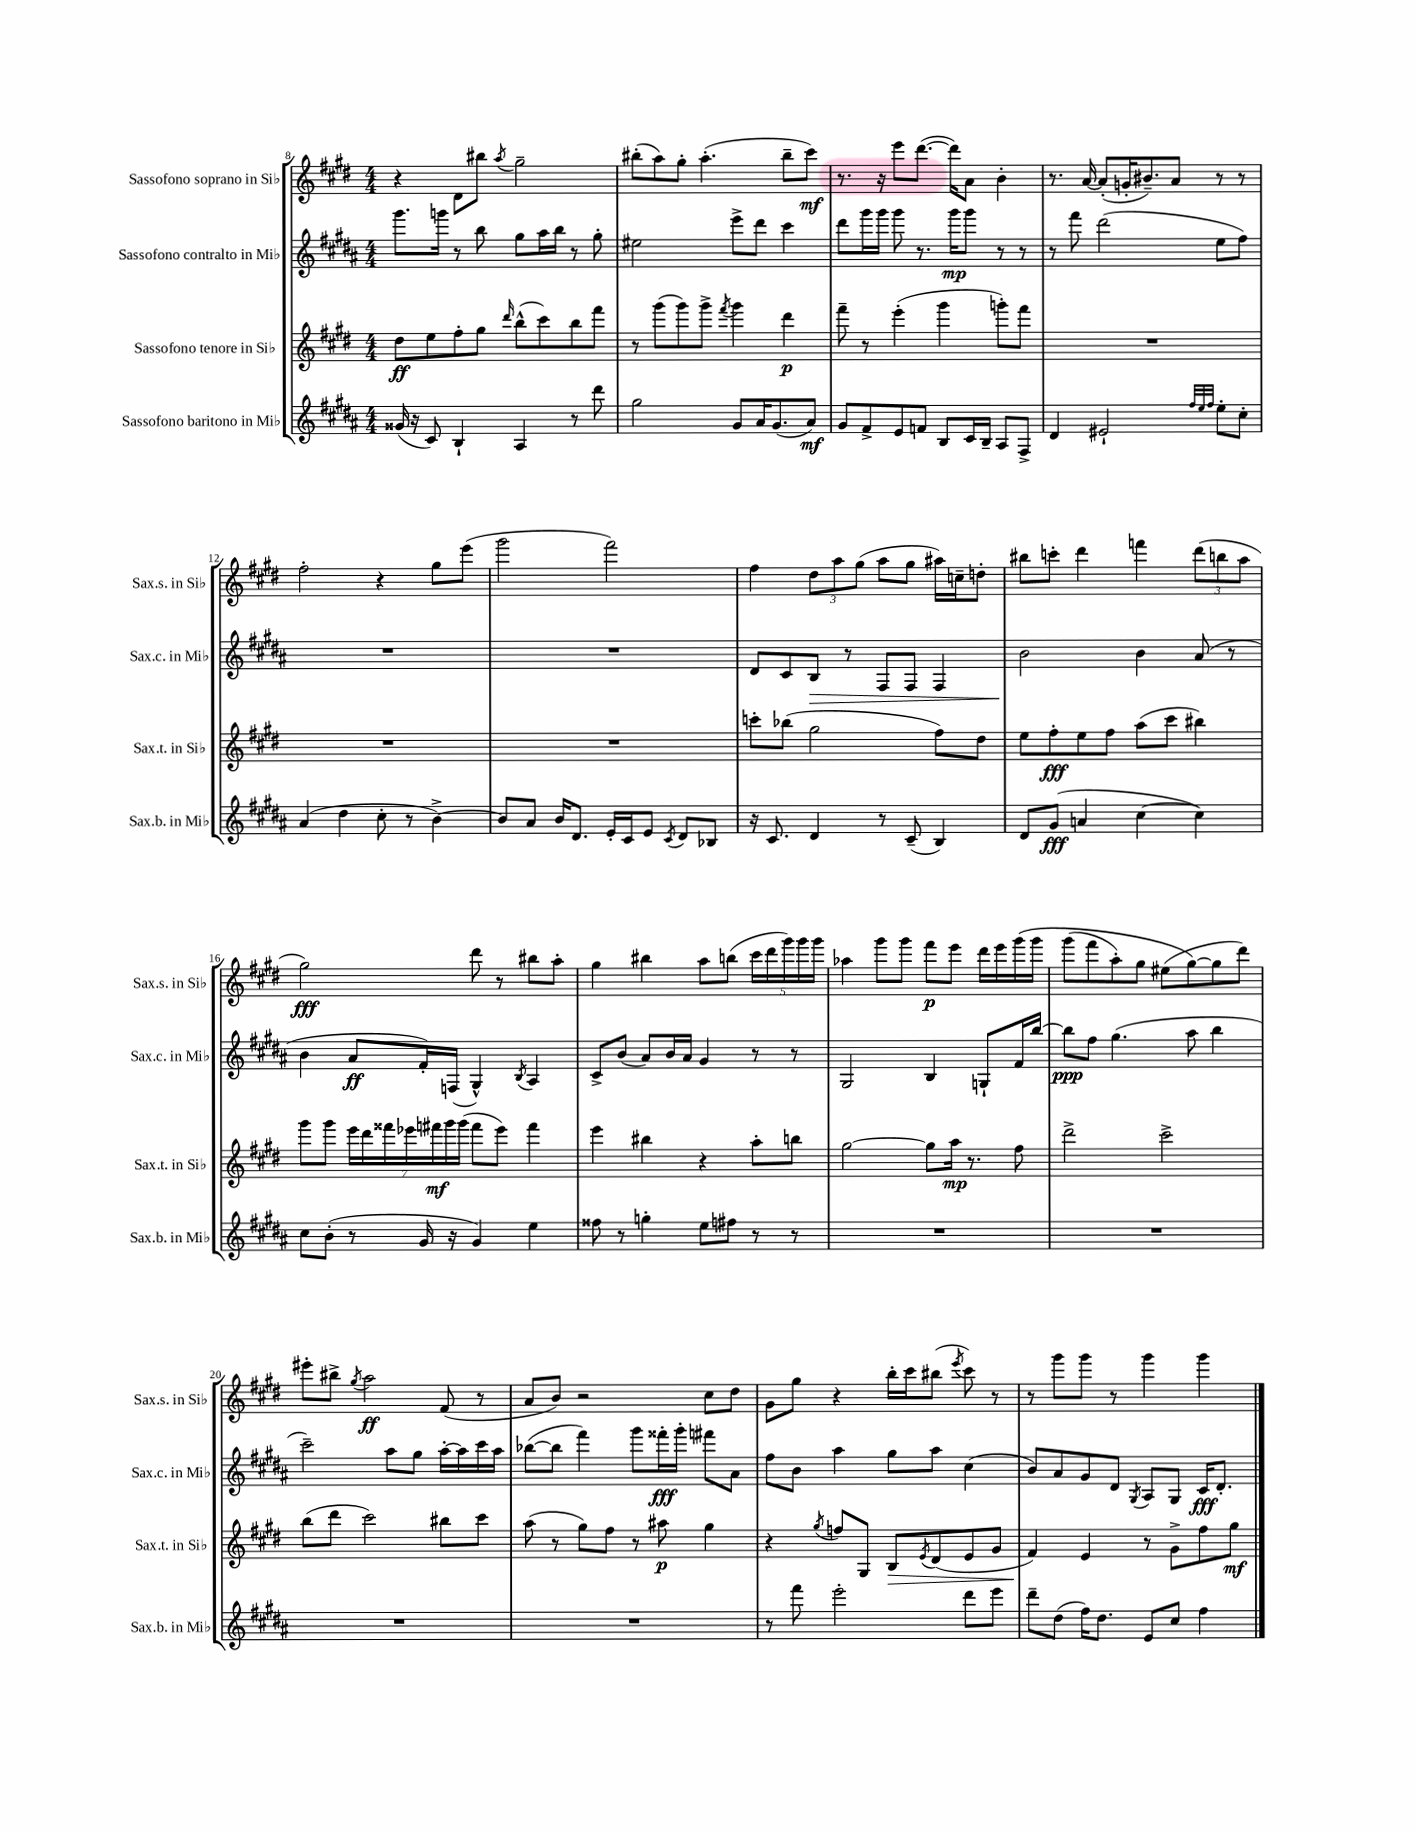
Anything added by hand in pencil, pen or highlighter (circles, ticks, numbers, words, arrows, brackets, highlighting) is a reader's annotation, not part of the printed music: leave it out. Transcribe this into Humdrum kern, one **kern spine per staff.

**kern	**dynam	**kern	**dynam	**kern	**dynam	**kern	**dynam
*part4	*part4	*part3	*part3	*part2	*part2	*part1	*part1
*staff4	*staff4	*staff3	*staff3	*staff2	*staff2	*staff1	*staff1
*I"Sassofono baritono in Mi♭	*	*I"Sassofono tenore in Si♭	*	*I"Sassofono contralto in Mi♭	*	*I"Sassofono soprano in Si♭	*
*I'Sax.b. in Mi♭	*	*I'Sax.t. in Si♭	*	*I'Sax.c. in Mi♭	*	*I'Sax.s. in Si♭	*
*clefG2	*	*clefG2	*	*clefG2	*	*clefG2	*
*k[f#c#g#d#a#]	*	*k[f#c#g#d#]	*	*k[f#c#g#d#a#]	*	*k[f#c#g#d#]	*
*M4/4	*	*M4/4	*	*M4/4	*	*M4/4	*
=8	=8	=8	=8	=8	=8	=8	=8
(16g##X/	.	8dd#\L	ff	8.ggg#\L	.	4r	.
16r	.	.	.	.	.	.	.
8c#/)	.	8ee\	.	.	.	.	.
.	.	.	.	16gggn\Jk	.	.	.
4B`/	.	8ff#'\	.	8r	.	8d#\L	.
.	.	8gg#\J	.	8bb\	.	8bb#X\J	.
.	.	16qqddd#/	.	.	.	8qaa/	.
4A#/	.	(8bb^^\L	.	8gg#\L	.	2gg#~\	.
.	.	8ccc#\)	.	16aa#\L	.	.	.
.	.	.	.	16bb\JJ	.	.	.
8r	.	8bb\	.	8r	.	.	.
8ddd#\	.	8fff#\J	.	8gg#'\	.	.	.
=9	=9	=9	=9	=9	=9	=9	=9
2gg#\	.	8r	.	2ee#X\	.	(8bb#X'\L	.
.	.	(8ggg#\L	.	.	.	8aa\)	.
.	.	8ggg#\)	.	.	.	8gg#'\J	.
.	.	8ggg#^\J	.	.	.	(4.aa'\	.
.	.	8qfff#/	.	.	.	.	.
8g#/L	.	4ggg#\	.	8eee^\L	.	.	.
16a#/K	.	.	.	8ddd#\J	.	.	.
(8.g#/	.	.	.	.	.	.	.
.	.	4ddd#\	p	4ccc#\	.	8bb#~\L	.
8a#/J)	mf	.	.	.	.	8ccc#\J)	mf
=10	=10	=10	=10	=10	=10	=10	=10
8g#/L	.	8fff#~\	.	8ddd#\L	.	8.r	.
8f#^/	.	8r	.	16ggg#\L	.	.	.
.	.	.	.	16ggg#\JJ	.	16r	.
8e/	.	(4eee'\	.	8ggg#\	.	8eee\L	.
8fn/J	.	.	.	8.r	.	([8.ddd#\J	.
8B/L	.	4ggg#\	.	.	.	.	.
.	.	.	.	16ggg#\KL	mp	16ddd#\KL])	.
16c#/L	.	.	.	8ggg#\J	.	8a\J	.
16B~/JJ	.	.	.	.	.	.	.
8A#/L	.	8gggn'\L)	.	8r	.	4b'\	.
8F#^/J	.	8fff#\J	.	8r	.	.	.
=11	=11	=11	=11	=11	=11	=11	=11
4d#/	.	1r	.	8r	.	8.r	.
.	.	.	.	8fff#\	.	.	.
.	.	.	.	.	.	[16a/	.
2e#X`/	.	.	.	(2ddd#\	.	(8a'/L]	.
.	.	.	.	.	.	16gn'/K	.
.	.	.	.	.	.	8.b#X~/)	.
.	.	.	.	.	.	8a/J	.
32qqff#/LLL	.	.	.	.	.	.	.
32qqee/	.	.	.	.	.	.	.
32qqff#/JJJ	.	.	.	.	.	.	.
8ee'\L	.	.	.	8ee\L	.	8r	.
8cc#'\J	.	.	.	8ff#\J)	.	8r	.
!!LO:LB:g=z
=12	=12	=12	=12	=12	=12	=12	=12
(4a#/	.	1r	.	1r	.	2ff#'\	.
4dd#\	.	.	.	.	.	.	.
8cc#'\	.	.	.	.	.	4r	.
8r	.	.	.	.	.	.	.
[4b^\)	.	.	.	.	.	8gg#\L	.
.	.	.	.	.	.	(8eee\J	.
=13	=13	=13	=13	=13	=13	=13	=13
8b/L]	.	1r	.	1r	.	2ggg#\	.
8a#/J	.	.	.	.	.	.	.
16b/KL	.	.	.	.	.	.	.
8.d#/J	.	.	.	.	.	.	.
16e'/LL	.	.	.	.	.	2fff#\)	.
16c#/J	.	.	.	.	.	.	.
8e/J	.	.	.	.	.	.	.
8qc#/	.	.	.	.	.	.	.
8d#/L	.	.	.	.	.	.	.
8B-X/J	.	.	.	.	.	.	.
=14	=14	=14	=14	=14	=14	=14	=14
16r	.	8cccn'\L	.	8d#/L	.	4ff#\	.
8.c#/	.	.	.	.	.	.	.
.	.	(8bb-X\J	.	8c#/	.	.	.
!	!	!	!	!	!LO:HP:b	!	!
4d#/	.	2gg#\	.	8B/J	>	12dd#\L	.
.	.	.	.	.	.	12aa\	.
.	.	.	.	8r	.	.	.
.	.	.	.	.	.	(12gg#\J	.
8r	.	.	.	8F#/L	.	8aa\L	.
(8c#~/	.	.	.	8F#/J	.	8gg#\J	.
4B/)	.	8ff#\L)	.	4F#/	.	16aa#X\LL)	.
.	.	.	.	.	.	16ccn~\J	.
.	.	8dd#\J	.	.	.	8ddn'\J	.
=15	=15	=15	=15	=15	=15	=15	=15
8d#/L	.	8ee\L	.	2b\	.	8bb#X\L	.
(8g#/J	fff	8ff#'\	fff	.	.	8cccn'\J	.
4an/	.	8ee\	.	.	.	4ddd#\	.
.	.	8ff#\J	.	.	.	.	.
[4cc#\	.	(8aa\L	.	4b\	]	4fffn\	.
.	.	8ccc#\J	.	.	.	.	.
4cc#\])	.	4bb#X\)	.	(8a#/	.	(12ddd#\L	.
.	.	.	.	.	.	12bbn\	.
.	.	.	.	8r	.	.	.
.	.	.	.	.	.	12aa\J	.
!!LO:LB:g=z
=16	=16	=16	=16	=16	=16	=16	=16
8cc#\L	.	8ggg#\L	.	4b\	.	2gg#\)	fff
(8b'\J	.	8ggg#\J	.	.	.	.	.
8r	.	28eee\LL	.	8a#/L	ff	.	.
.	.	28ddd#\	.	.	.	.	.
.	.	28fff##X\	.	.	.	.	.
.	.	28eee-X\	.	.	.	.	.
16g#/	.	.	.	16f#'/L)	.	.	.
.	.	28fff#X\	mf	.	.	.	.
.	.	28ggg#\	.	.	.	.	.
16r	.	.	.	(16Fn/JJ	.	.	.
.	.	(28ggg#\JJ	.	.	.	.	.
4g#/)	.	8fff#\L	.	4G#^^/)	.	8ddd#\	.
.	.	8eee-\J)	.	.	.	8r	.
.	.	.	.	8qB/	.	.	.
4ee\	.	4fff#\	.	4A#/	.	8bb#X\L	.
.	.	.	.	.	.	8aa'\J	.
=17	=17	=17	=17	=17	=17	=17	=17
8ff##X\	.	4eee\	.	8c#^/L	.	4gg#\	.
8r	.	.	.	(8b/J	.	.	.
4ggn'\	.	4bb#X\	.	8a#/L)	.	4bb#X\	.
.	.	.	.	16b/L	.	.	.
.	.	.	.	16a#/JJ	.	.	.
8ee\L	.	4r	.	4g#/	.	8aa\L	.
8ff#X\J	.	.	.	.	.	(8bbn\J	.
8r	.	8aa'\L	.	8r	.	20ccc#\LL	.
.	.	.	.	.	.	20ddd#\	.
.	.	.	.	.	.	20ggg#\)	.
8r	.	8bbn\J	.	8r	.	.	.
.	.	.	.	.	.	20ggg#\	.
.	.	.	.	.	.	20ggg#\JJ	.
=18	=18	=18	=18	=18	=18	=18	=18
1r	.	[2gg#\	.	2G#/	.	4aa-X\	.
.	.	.	.	.	.	8ggg#\L	.
.	.	.	.	.	.	8ggg#\J	.
.	.	8gg#\L]	.	4B/	.	8fff#\L	p
.	.	16aa\Jk	mp	.	.	8eee\J	.
.	.	8.r	.	.	.	.	.
.	.	.	.	8Gn`/L	.	16ddd#\LL	.
.	.	.	.	.	.	16eee\	.
.	.	8ff#\	.	16f#/L	.	(16ggg#\	.
.	.	.	.	[16bb/JJ	.	16ggg#\JJ	.
=19	=19	=19	=19	=19	=19	=19	=19
1r	.	2ddd#^\	.	8bb\L]	ppp	(8ggg#\L	.
.	.	.	.	8ff#\J	.	8fff#\	.
.	.	.	.	(4.gg#\	.	8aa'\)	.
.	.	.	.	.	.	8gg#\J	.
.	.	2ccc#^\	.	.	.	(8ee#X\L	.
.	.	.	.	8aa#\	.	[8gg#\)	.
.	.	.	.	4bb\	.	8gg#\]	.
.	.	.	.	.	.	8ddd#\J)	.
!!LO:LB:g=z
=20	=20	=20	=20	=20	=20	=20	=20
1r	.	(8bb\L	.	2ccc#~\)	.	8eee#X'\L	.
.	.	8ddd#\J	.	.	.	8bb#X^\J	.
.	.	.	.	.	.	8qgg#/	.
.	.	2ccc#\)	.	.	.	2aa\	ff
.	.	.	.	8aa#\L	.	.	.
.	.	.	.	8gg#\J	.	.	.
.	.	8bb#X\L	.	[16aa#'\LL	.	(8f#/	.
.	.	.	.	16aa#\]	.	.	.
.	.	8ccc#\J	.	16ccc#\	.	8r	.
.	.	.	.	16aa#\JJ	.	.	.
=21	=21	=21	=21	=21	=21	=21	=21
1r	.	(8aa\	.	([8bb-X\L	.	8a/L	.
.	.	8r	.	8bb-\J]	.	8b/J)	.
.	.	8gg#\L)	.	4fff#\)	.	2r	.
.	.	8ff#\J	.	.	.	.	.
.	.	8r	.	8ggg#\L	.	.	.
.	.	8aa#X\	p	16fff##X'\L	fff	.	.
.	.	.	.	16ggg#'\JJ	.	.	.
.	.	4gg#\	.	8fff#X\L	.	8cc#\L	.
.	.	.	.	8a#\J	.	8dd#\J	.
=22	=22	=22	=22	=22	=22	=22	=22
8r	.	4r	.	8ff#\L	.	8g#\L	.
8fff#\	.	.	.	8b\J	.	8gg#\J	.
.	.	8qgg#/	.	.	.	.	.
2eee'\	.	8ffn/L	.	4aa#\	.	4r	.
.	.	8G#/J	.	.	.	.	.
!	!	!	!LO:HP:b	!	!	!	!
.	.	8B/L	>	8gg#\L	.	16bb'\LL	.
.	.	.	.	.	.	16ccc#\J	.
.	.	8qe/	.	.	.	.	.
.	.	(8d#/	.	8aa#\J	.	(8bb#X\J	.
.	.	.	.	.	.	8qeee/	.
8ddd#\L	.	8e/	.	(4cc#\	.	8ccc#\)	.
8eee\J	.	8g#/J	.	.	.	8r	.
=23	=23	=23	=23	=23	=23	=23	=23
8ddd#~\L	.	4f#/)	.	8b/L)	.	8r	.
(8dd#\J	.	.	.	8a#/	.	8ggg#\L	.
16ff#\KL)	.	4e/	]	8g#/	.	8ggg#\J	.
8.dd#\J	.	.	.	.	.	.	.
.	.	.	.	8d#/J	.	8r	.
.	.	.	.	8qG#/	.	.	.
8e/L	.	8r	.	8A#/L	.	4ggg#\	.
8cc#/J	.	8g#^\L	.	8G#/J	.	.	.
4ff#\	.	8ff#\	.	16c#/KL	fff	4ggg#\	.
.	.	.	.	8.d#'/J	.	.	.
.	.	8gg#\J	mf	.	.	.	.
==	==	==	==	==	==	==	==
*-	*-	*-	*-	*-	*-	*-	*-
